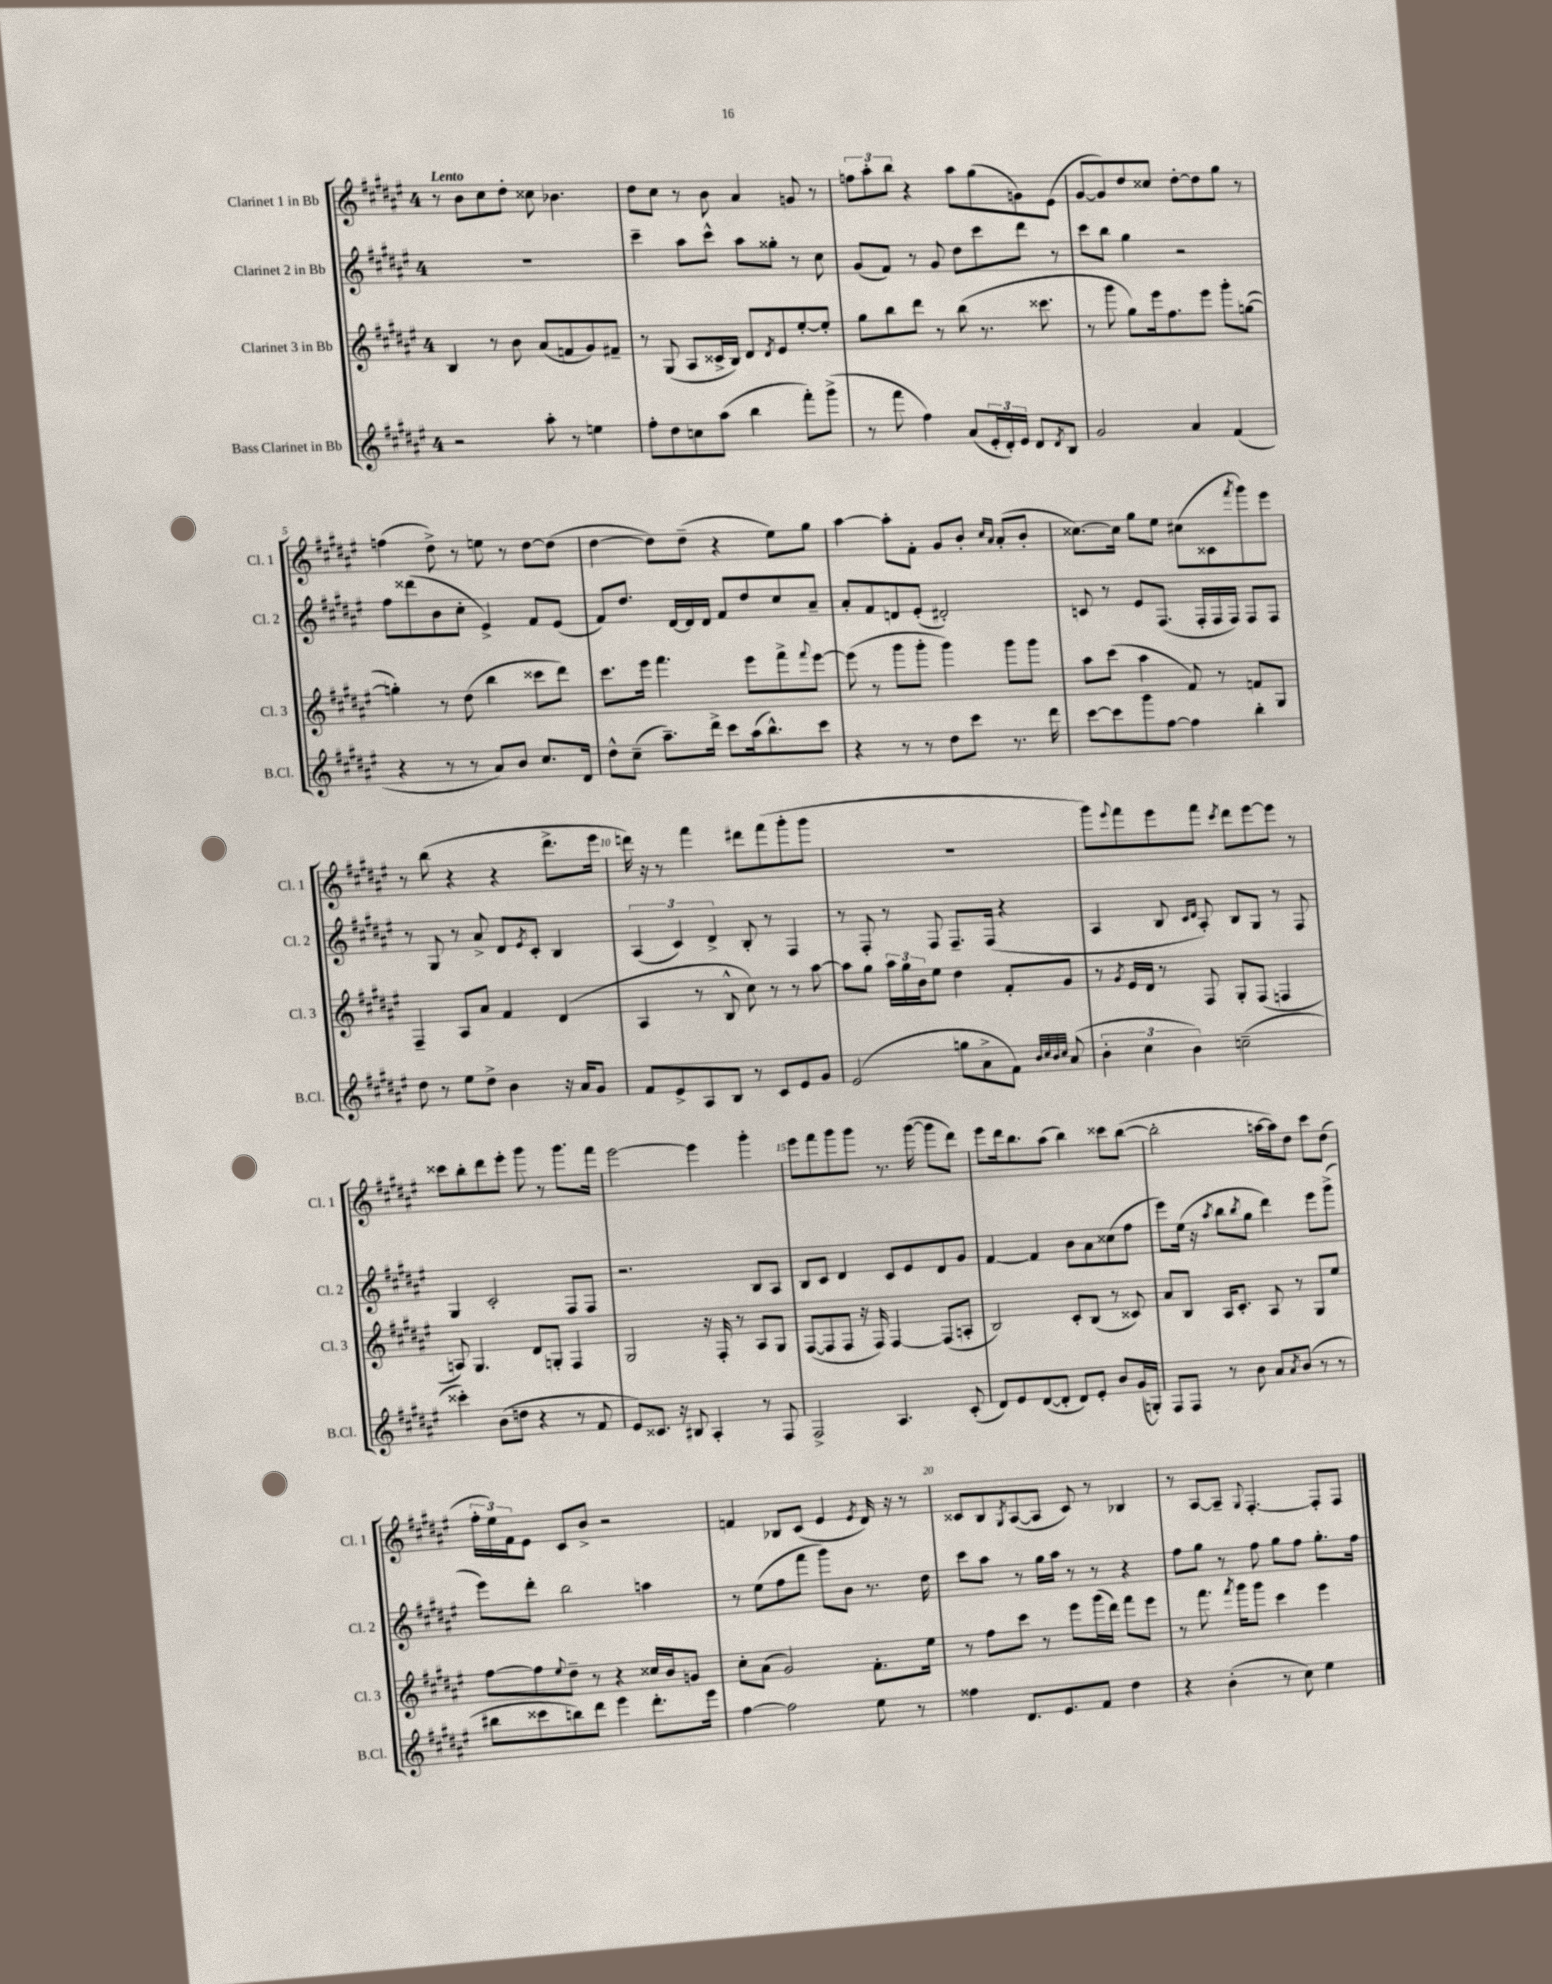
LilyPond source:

<<
\new StaffGroup <<
\new Staff = "s0" \with { instrumentName = "Clarinet 1 in Bb" shortInstrumentName = "Cl. 1" } {
    \clef treble \key fis \major \once \override Staff.TimeSignature.style = #'single-digit \time 4/4 \tempo "Lento"
    r8 b'8 cis''8 dis''8-. cisis''8 bes'4. |
    dis''8 cis''8 r8 b'8 ais'4 g'8 r8 |
    \tuplet 3/2 { f''8 ais''8-. b''8 } r4 ais''8 gis''8( g'8) eis'8( |
    gis'8~ gis'8) dis''8 cisis''8 dis''8~-. dis''8 gis''8 r8 |
    f''4( dis''8->) r8 e''8 r8 dis''8~ dis''8( |
    dis''4~ dis''8) dis''8--( r4 eis''8) gis''8 |
    ais''4~ ais''8-. fis'8-. gis'8 b'8-. \grace { cis''16 ais'16 } ais'8-.( b'8-. |
    cisis''8.~) cisis''16 gis''8 eis''8 cis''8( cisis'8 \acciaccatura { fis'''8 } gis'''8) eis'''8 |
    r8 b''8( r4 r4 dis'''8.-> eis'''16 |
    d'''16) r16 r8 fis'''4 dis'''8 fis'''8( gis'''8-. gis'''8 |
    R1 |
    gis'''8) \appoggiatura { eis'''8 } fis'''8 eis'''8 fis'''8 \acciaccatura { cis'''8 } dis'''8 eis'''8~ eis'''8 r8 |
    cisis'''8 b''8-. dis'''8 eis'''8-. gis'''8 r8 gis'''8. fis'''16 |
    eis'''2~ eis'''4 gis'''4-. |
    eis'''8 fis'''8 gis'''8 gis'''8 r8. gis'''16~( gis'''8 dis'''8) |
    eis'''8 dis'''16 b''8. ais''8( b''4) cisis'''8 b''8~( |
    b''2-. a''16~ a''16) dis''8 cis'''8 dis''8( |
    \tuplet 3/2 { fis''16-. eis''16) fis'16 } eis'8 cis'8 b'8-> r2 |
    f'4 bes8 cis'8( eis'4 \acciaccatura { eis'8 } dis'16) r16 r8 |
    cisis'8 b8 \acciaccatura { gis8 } ais8~( ais8 cisis'8) r8 bes4 |
    r8 ais8~ ais8-- \appoggiatura { gis8 } fis4.~-. fis8-. fis8 \bar "|." |
}
\new Staff = "s1" \with { instrumentName = "Clarinet 2 in Bb" shortInstrumentName = "Cl. 2" } {
    \clef treble \key fis \major \once \override Staff.TimeSignature.style = #'single-digit \time 4/4
    R1 |
    cis'''4-- ais''8 cis'''8-^ ais''8 gisis''8-. r8 cis''8 |
    gis'8( fis'8) r8 gis'8 dis''8 cis'''8 dis'''8 r8 |
    cis'''8 b''8 gis''4 r2 |
    fis''8 disis'''8( b'8 cis''8-. eis'4->) fis'8 eis'8( |
    fis'8) dis''8. dis'16~ dis'16 dis'16 fis'8 dis''8 cis''8 ais'8-- |
    ais'8-. fis'8 d'8 eis'8-.( dis'2-.) |
    c'8 r8 eis'8 fis8.( fis16-. fis16 fis16) fis8 fis8 |
    r8 gis8 r8 ais'8-> dis'8 \acciaccatura { eis'8 } cis'8-. b4 |
    \tuplet 3/2 { ais4( cis'4) dis'4-> } b8-. r8 fis4 |
    r8 fis8-. r8 fis8 fis8.-- fis16( r4 |
    ais4 b8 \grace { cis'16 dis'16 } ais8-.) b8 gis8 r8 fis8 |
    gis4 cis'2-. fis8 fis8 |
    r2. b8 ais8 |
    b8 cis'8 dis'4 cis'8 eis'8 dis'8 gis'8 |
    fis'4~ fis'4 b'8 ais'8 cisis''8( fis''8 |
    eis'''8) eis''16( r16 \acciaccatura { ais''8 } b''8 \acciaccatura { b''8 } gis''8 dis'''4) eis'''8 gis'''8->( |
    eis'''8) dis'''8-. b''2 a''4 |
    r8 eis''8( fis''8 fis'''8 gis'''8) b'8 r8. dis''16 |
    cis'''8 ais''8 r8 gis''16 ais''16 r8 r8 r4 |
    fis''8 gis''8 r8 fis''8 gis''8 fis''8 gis''8.-. fis''16 \bar "|." |
}
\new Staff = "s2" \with { instrumentName = "Clarinet 3 in Bb" shortInstrumentName = "Cl. 3" } {
    \clef treble \key fis \major \once \override Staff.TimeSignature.style = #'single-digit \time 4/4
    b4 r8 b'8 ais'8( f'8 gis'8) fis'8-- |
    r8 gis8( ais8 cisis'16-> b16) dis'8 \acciaccatura { dis'8 } eis'8 eis''8~-. eis''8-. |
    gis''8 b''8 dis'''8 r8 b''8( r8. cisis'''8. |
    r8 gis'''8 gis''8) eis'''16 fis''8. eis'''8 gis'''8-. g''8~( |
    g''4-.) r8 dis''8( b''4 cisis'''8 dis'''8) |
    cis'''8. eis'''16 fis'''4. eis'''8 fis'''8-> \appoggiatura { fis'''8 } eis'''8~ |
    eis'''8( r8 gis'''8 gis'''8-. gis'''4) gis'''8 gis'''8 |
    ais''8 cis'''8( ais''4 fis'8) r8 f'8 gis8 |
    fis4-- ais8 ais'8 fis'4 dis'4( |
    ais4 r8 b8-^ cis''8) r8 r8 ais''8~ |
    ais''8 gis''8 \tuplet 3/2 { ais''16 gis''16 b'16 } eis''8 dis''4 fis'8-. gis'8 |
    r8 \acciaccatura { gis'8 } eis'16 dis'16 r8 fis8 gis8-. fis8( f4 |
    a8) gis4. dis'8 g8-. fis4 |
    gis2 r16 fis16-. r8 ais8 gis8 |
    fis8~( fis8 fis8 r16 fis16) fis4~ fis8( a8-. |
    b2) cis'8-. b8( r8 cisis'8) |
    ais'8 b8 ais16 cis'8.-. ais8 r8 gis8 eis''8 |
    fis''8~ fis''8 \appoggiatura { eis''8 } dis''8-- r8 r4 cisis''16 b'16 g'8 |
    cis''8-. ais'8( gis'2) fis'8.-. eis''16 |
    r8 fis''8 cis'''8 r8 eis'''8 gis'''16( dis'''16) fis'''8 eis'''8 |
    r8 fis'''8. \acciaccatura { fis'''8 } gis'''16 gis'''8 cis'''4 eis'''4 \bar "|." |
}
\new Staff = "s3" \with { instrumentName = "Bass Clarinet in Bb" shortInstrumentName = "B.Cl." } {
    \clef treble \key fis \major \once \override Staff.TimeSignature.style = #'single-digit \time 4/4
    r2 ais''8-. r8 e''4 |
    fis''8-. dis''8 c''8 ais''8( b''4 fis'''8-.) gis'''8->( |
    r8 fis'''8 fis''4) ais'8( \tuplet 3/2 { eis'16-. dis'16-.) eis'16 } dis'8 \acciaccatura { dis'8 } b8 |
    gis'2 ais'4 fis'4( |
    r4 r8 r8 ais'8) b'8 cis''8. dis'16 |
    dis''8-^ cis''8--( ais''8.--) dis'''16-> cis'''8 ais''16( b''8.-^) cis'''8 |
    r4 r8 r8 dis''8 cis'''8 r8. dis'''16 |
    cis'''8~ cis'''8 gis'''8 fis''8~ fis''4 b''4-. |
    dis''8 r8 eis''8 dis''8-> b'4 r16 ais'16 gis'8 |
    fis'8 eis'8-> ais8 b8 r8 cis'8 eis'8 gis'8 |
    eis'2( g''8 ais'8-> fis'8) \grace { b'32 cis''32 b'32 cis''32 } ais'8( |
    \tuplet 3/2 { b'4-. cis''4 b'4) } c''2--( |
    cisis'''4-.) b'8( d''8 r4 r8 fis'8 |
    eis'8) cisis'8. r16 bis8 ais4-. r8 fis8 |
    fis2-> ais4. cis'8-.( |
    dis'8) eis'8 dis'8~( dis'8-. dis'8) eis'8-. b'8 gis'16( g16-.) |
    fis8 fis8 r8 b'8 ais'8 \acciaccatura { ais'8 } b'8( r8 r8 |
    bis''8 cisis'''8 b''8) dis'''8 eis'''4 dis'''8.-. eis'''16 |
    fis''4~ fis''2 eis''8 r8 |
    fisis''4 dis'8. eis'8. fis'8 dis''4 |
    r4 b'4-.( r8 cis''8) eis''4 \bar "|." |
}
>>
>>
\layout { \context { \Score \override BarNumber.break-visibility = ##(#f #t #t) barNumberVisibility = #(every-nth-bar-number-visible 5) } }
